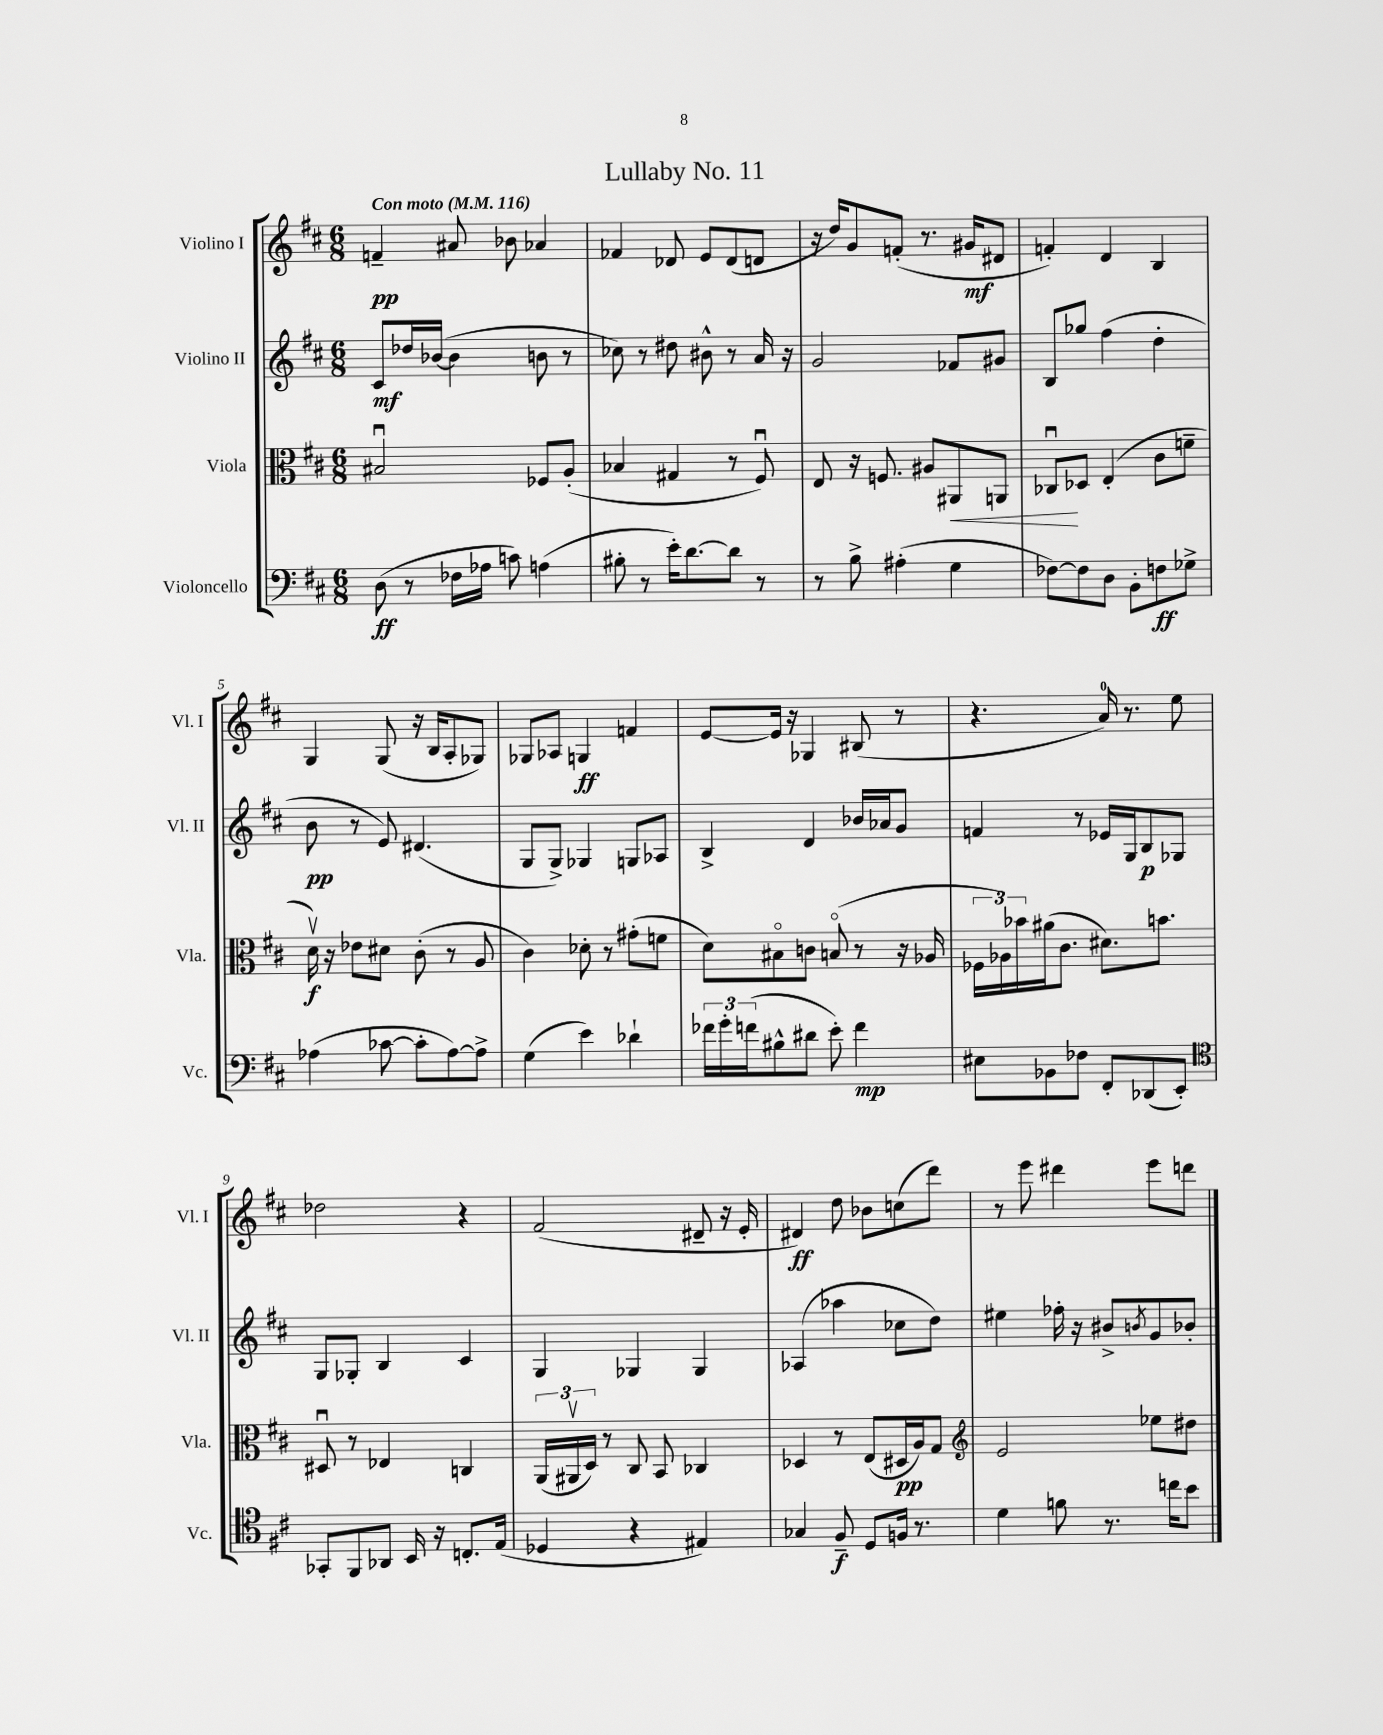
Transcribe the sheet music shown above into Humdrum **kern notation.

**kern	**kern	**kern	**kern
*staff4	*staff3	*staff2	*staff1
*clefF4	*clefC3	*clefG2	*clefG2
*k[f#c#]	*k[f#c#]	*k[f#c#]	*k[f#c#]
*M6/8	*M6/8	*M6/8	*M6/8
*MM116	*MM116	*MM116	*MM116
(8D\	2B#u/	8c#/L	4f~/
8r	.	16dd-/L	.
.	.	([16b-/JJ	.
16F-\LL	.	4b-\]	8a#/
16A-\JJ	.	.	.
8c\)	.	.	8b-\
(4A\	8F-/L	8b\	4a-/
.	(8A'/J	8r	.
=	=	=	=
8B#'\	4B-/	8cc-\)	4f-/
8r	.	8r	.
16e'\LK)	4G#/	8dd#\	8d-/
[8.d\	.	.	.
.	.	8b#^^\	8e/L
8d\]J	8r	8r	(8d-/
8r	8F#u/)	16a/	8d/J
.	.	16r	.
=	=	=	=
8r	8E/	2g/	16r
.	.	.	16dd/LK)
8B^\	16r	.	8g/
.	8.F/	.	.
(4A#'\	.	.	(8f'/J
.	8A#/L	.	8.r
4G\	8AA#/	8f-/L	.
.	.	.	16g#/LK
.	8AA/J	8g#/J	8d#/J
=	=	=	=
[8F-\L)	8C-u/L	8B/L	4f'/)
8F-\]	8D-/J	8gg-/J	.
8D\J	(4E'/	(4ff#\	4d/
8BB'\L	.	.	.
8F\	8c#\L	4dd'\	4B/
8G-^\J	8f~\J	.	.
=	=	=	=
(4A-\	16dv\)	8b\	4G/
.	16r	.	.
.	8e-\L	8r	.
[8c-\	8d#\J	8e/)	(8G/
8c-'\]L	(8c#'\	(4.d#/	16r
.	.	.	16B/LK
[8A-\)	8r	.	8A'/
8A-^\]J	8A/	.	8G-/J)
=	=	=	=
(4G\	4c#\)	8G/L	8G-/L
.	.	8G^/J)	8A-/J
4e\)	8d-'\	4G-/	4G/
.	8r	.	.
4d-`\	(8g#'\L	8G/L	4f/
.	8f\J	8A-/J	.
=	=	=	=
24f-\LL	8d\L)	4B^/	[8e/L
24g'\	.	.	.
(24f\J	.	.	.
8B#^^\	8B#o\	.	16e/]Jk
.	.	.	16r
8d#\J	8c\J	4d/	4G-/
8e'\)	(8Bo/	.	.
4f\	8r	16b-/LL	(8B#/
.	.	16a-/J	.
.	16r	8g/J	8r
.	16A-/	.	.
=	=	=	=
8E#\L	24F-\LL	4f/	4.r
.	24A-\)	.	.
.	24b-\	.	.
8BB-\	(16a#\J	.	.
.	8.c#\J	.	.
8F-\J	.	8r	.
8FF#'/L	8.d#\L)	16e-/LL	16a/)
.	.	16G/J	8.r
(8DD-/	.	8B/	.
.	8.b\J	.	.
8EE'/J)	.	8G-/J	8ee\
=	=	=	=
*clefC4	*	*	*
8GG-'/L	8D#u/	8G/L	2dd-\
8FF#/	8r	8G-'/J	.
8AA-/J	4E-/	4B/	.
16BB/	.	.	.
16r	.	.	.
8.C'/L	4C/	4c#/	4r
(16E/Jk	.	.	.
=	=	=	=
4D-/	(24AA/LL	4G/	(2f#/
.	24AA#v/	.	.
.	24D/JJ)	.	.
.	8r	.	.
4r	8C#/	4G-/	.
.	8BB/	.	.
4E#/)	4C-/	4G-/	8d#~/
.	.	.	16r
.	.	.	16e'/
=	=	=	=
4G-/	4D-/	(4A-/	4d#/)
8F#~/	8r	4aa-\	8dd\
8D/L	(8E/L	.	8b-\L
16F/Jk	16D#/L	8cc-\L	(8cc\
8.r	16A/J)	.	.
.	8G/J	8dd\J)	8ddd\J)
=	=	=	=
*	*clefG2	*	*
4d\	2e/	4ee#\	8r
.	.	.	8eee\
8f\	.	16ff-'\	4ddd#\
.	.	16r	.
8.r	.	8b#^/L	.
.	.	8qb/	.
.	8ee-\L	8g/	8eee\L
16cc\LK	.	.	.
8b\J	8dd#\J	8b-'/J	8ddd\J
==	==	==	==
*-	*-	*-	*-
